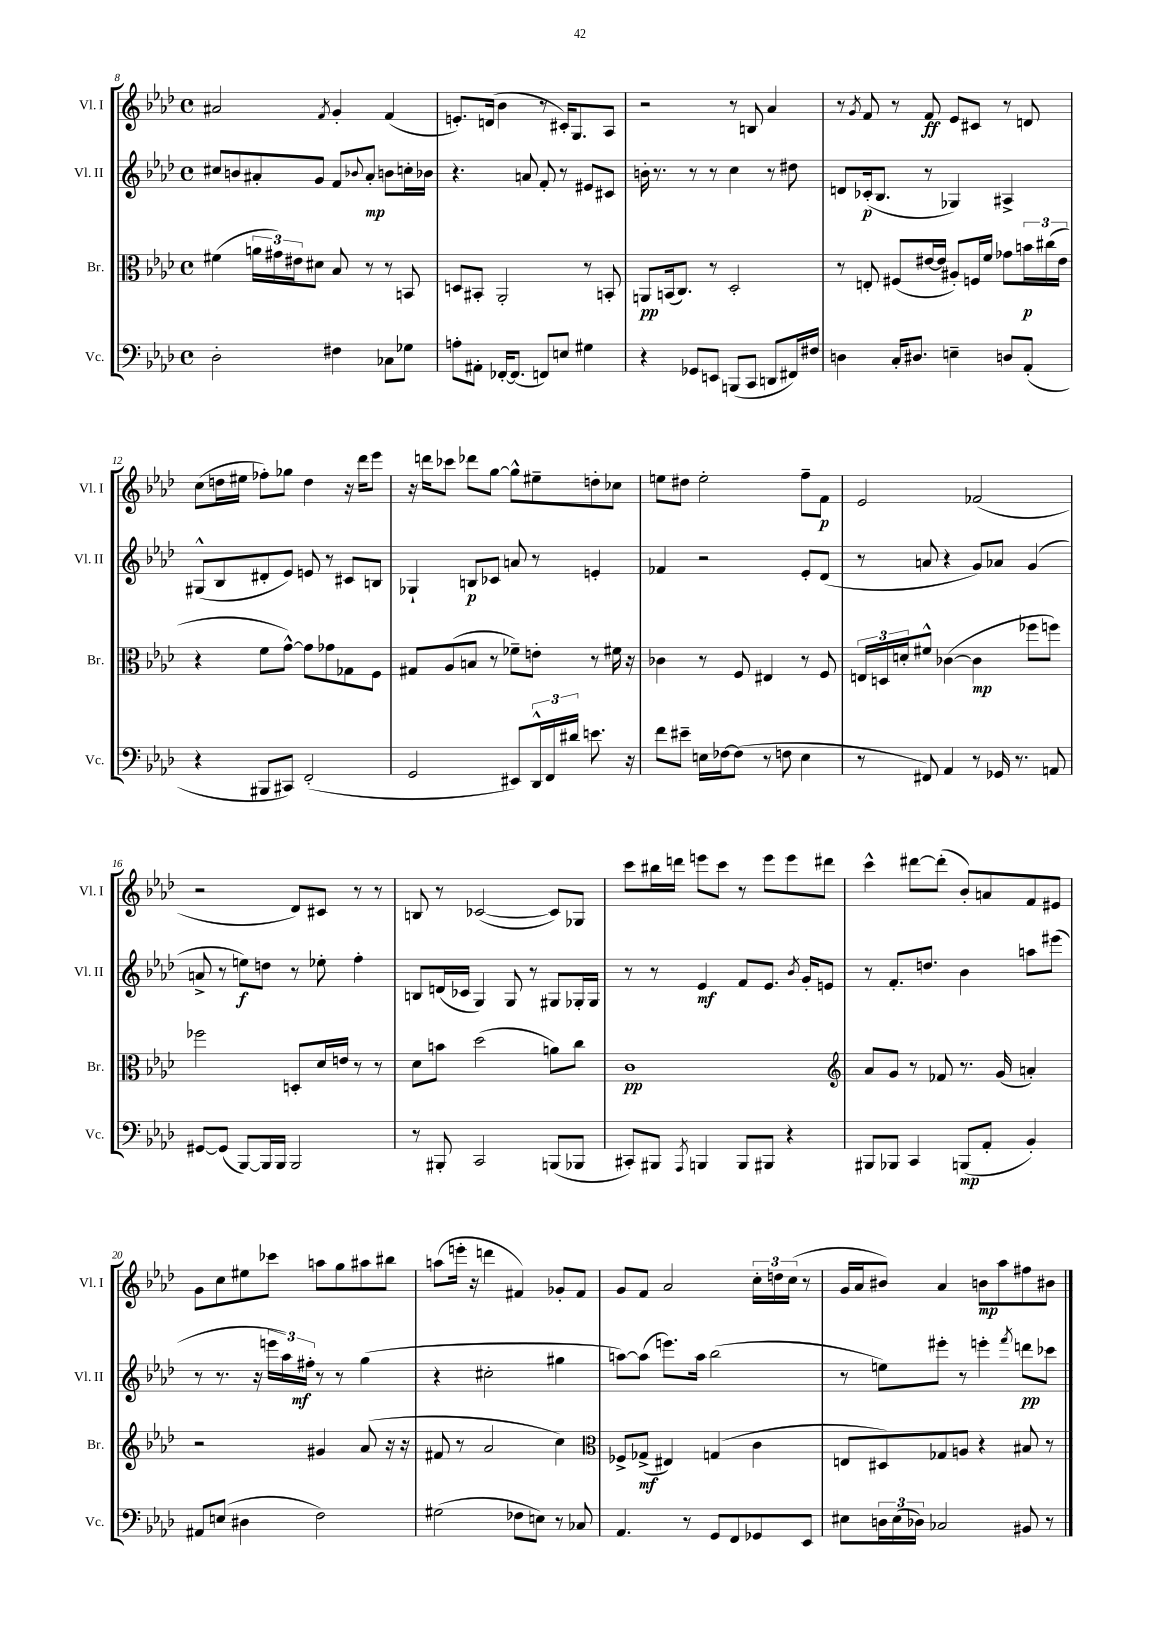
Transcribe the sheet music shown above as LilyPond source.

<<
\new StaffGroup <<
\new Staff = "s0" \with { instrumentName = "Vl. I" shortInstrumentName = "Vl. I" } {
    \clef treble \key aes \major \defaultTimeSignature \time 4/4
    ais'2 \acciaccatura { f'8 } g'4-. f'4( |
    e'8.-.) d'16( bes'4 r8 cis'16-.) g8. aes8 |
    r2 r8 b8 aes'4 |
    r8 \acciaccatura { g'8 } f'8 r8 f'8\ff ees'8 cis'8 r8 d'8 |
    c''8( d''16 eis''16 fes''8-.) ges''8 d''4 r16 des'''16 ees'''8 |
    r16 d'''16 ces'''8 des'''8 g''8~ g''8-^ eis''8-- d''8-. ces''8 |
    e''8 dis''8 e''2-. f''8-- f'8\p |
    ees'2 fes'2( |
    r2 des'8) cis'8 r8 r8 |
    b8 r8 ces'2~( ces'8) ges8 |
    c'''8 bis''16 d'''16 e'''8 c'''8 r8 e'''8 e'''8 dis'''8 |
    c'''4-^ dis'''8~ dis'''8-.( bes'8-.) a'8 f'8 eis'8 |
    g'8 c''8 eis''8 ces'''8 a''8 g''8 ais''8 bis''8 |
    a''8( e'''16-. r16 d'''4 fis'4) ges'8-. fis'8 |
    g'8 f'8 aes'2 \tuplet 3/2 { c''16-. d''16 c''16( } r8 |
    g'16 aes'16 bis'8) aes'4 b'8\mp aes''8 fis''8 bis'8 \bar "|." |
}
\new Staff = "s1" \with { instrumentName = "Vl. II" shortInstrumentName = "Vl. II" } {
    \clef treble \key aes \major \defaultTimeSignature \time 4/4
    cis''8 b'8 ais'8-. g'8 f'8 \appoggiatura { bes'8 } ais'8-.\mp b'8 c''16-. bes'16 |
    r4. a'8 f'8-. r8 eis'8 cis'8 |
    b'16-. r8. r8 r8 c''4 r8 dis''8 |
    d'8 ces'16-.\p( bes8. r8 ges4) ais4-> |
    gis8-^( bes8 dis'8-. ees'8) e'8 r8 cis'8 b8 |
    ges4-! b8\p ces'8 a'8 r8 e'4-. |
    fes'4 r2 ees'8-. des'8( |
    r8 a'8 r4 g'8) aes'8 g'4( |
    a'8-> r8 e''8\f) d''8 r8 ees''8-. f''4-. |
    b8 d'16( ces'16 g4) g8 r8 gis8 ges16-. ges16 |
    r8 r8 ees'4\mf f'8 ees'8. \acciaccatura { bes'8 } g'16-. e'8 |
    r8 f'8.-. d''8. bes'4 a''8 eis'''8( |
    r8 r8. r16 \tuplet 3/2 { e'''16 aes''16) fis''16-.\mf } r8 r8 g''4( |
    r4 cis''2-. gis''4 |
    a''8~) a''8( e'''8.) a''16 bes''2( |
    r8 e''8) eis'''8-. r8 e'''4-. \acciaccatura { f'''8 } d'''8\pp ces'''8 \bar "|." |
}
\new Staff = "s2" \with { instrumentName = "Br." shortInstrumentName = "Br." } {
    \clef alto \key aes \major \defaultTimeSignature \time 4/4
    fis'4( \tuplet 3/2 { a'16 gis'16) eis'16 } dis'8 bes8 r8 r8 b,8 |
    d8 bis,8-. aes,2-. r8 b,8-. |
    a,8\pp b,16( c8.) r8 des2-. |
    r8 e8-. fis8( eis'16~ eis'16 ais8-.) f16 f'16 ges'8 \tuplet 3/2 { b'16\p cis''16( eis'16 } |
    r4 f'8 g'8~-^) g'8 ges'8 ges8 f8 |
    gis8 aes8( b8 r8 fes'8--) e'8-. r8 fis'16 r16 |
    ces'4 r8 f8 eis4 r8 f8 |
    \tuplet 3/2 { e16 d16 d'16-. } fis'8-^ ces'4~( ces'4\mp fes''8 f''8) |
    fes''2 d8-. des'16 e'16 r8 r8 |
    des'8 b'8 des''2( a'8) c''8 |
    c'1\pp |
    \clef treble aes'8 g'8 r8 fes'8 r8. g'16( a'4-.) |
    r2 gis'4 aes'8( r16 r16 |
    fis'8 r8 aes'2 c''4) |
    \clef alto fes8-> ges8->\mf( eis4) g4( c'4 |
    e8 dis8) ges8 a8 r4 bis8 r8 \bar "|." |
}
\new Staff = "s3" \with { instrumentName = "Vc." shortInstrumentName = "Vc." } {
    \clef bass \key aes \major \defaultTimeSignature \time 4/4
    des2-. fis4 ces8 ges8 |
    a8-. ais,8-. fes,16~-. fes,8.( f,8) e8 gis4 |
    r4 ges,8 e,8 b,,8( c,8 d,8 fis,16) fis16 |
    d4 c16-. dis8. e4-- d8 aes,8-.( |
    r4 bis,,8 cis,8) f,2-.( |
    g,2 eis,8) \tuplet 3/2 { des,16-^ f,16 dis'16 } e'8. r16 |
    f'8 eis'8-- e16 fes16~ fes8( r8 f8 e4 |
    r8 fis,8) aes,4 r8 ges,16 r8. a,8 |
    gis,8~ gis,8( bes,,8~) bes,,16 bes,,16 bes,,2 |
    r8 bis,,8-. c,2 b,,8( bes,,8 |
    cis,8-.) bis,,8 \acciaccatura { aes,,8 } b,,4 b,,8 bis,,8 r4 |
    bis,,8 bes,,8 c,4 b,,8\mp( aes,8-. bes,4-.) |
    ais,8 e8( dis4 f2) |
    gis2( fes8 e8) r8 ces8 |
    aes,4. r8 g,8 f,8 ges,8 ees,8 |
    eis8 \tuplet 3/2 { d16 eis16( des16) } ces2 bis,8 r8 \bar "|." |
}
>>
>>
\layout { \context { \Score currentBarNumber = #8 } }
